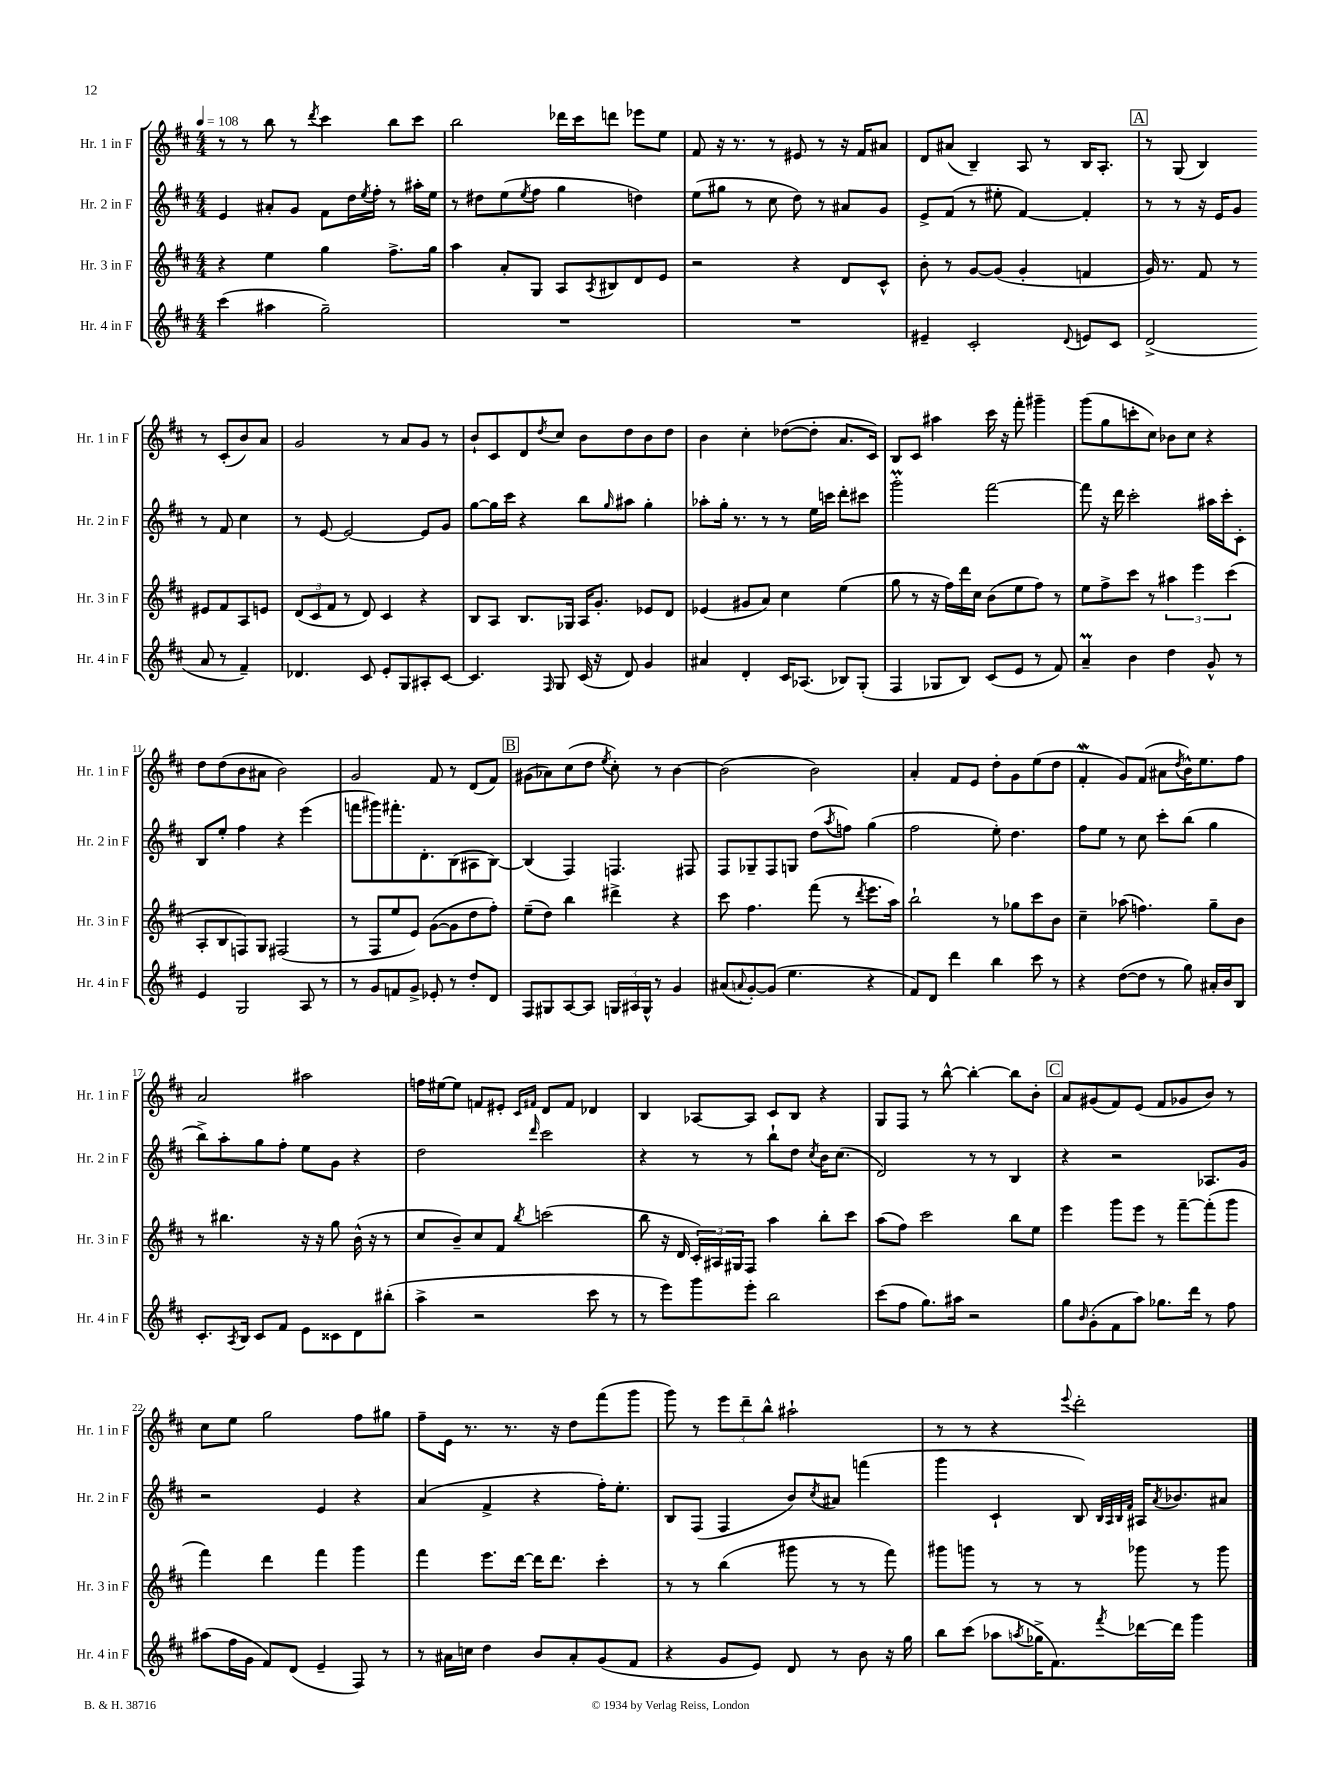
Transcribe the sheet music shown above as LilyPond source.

<<
\new StaffGroup <<
\new Staff = "s0" \with { instrumentName = "Hr. 1 in F" shortInstrumentName = "Hr. 1 in F" } {
    \clef treble \key d \major \numericTimeSignature \time 4/4 \tempo 4 = 108
    r8 r8 b''8 r8 \acciaccatura { d'''8 } cis'''4 b''8 cis'''8 |
    b''2 des'''16 cis'''16 d'''8 ees'''8 e''8 |
    fis'8 r16 r8. r8 eis'8 r8 r16 fis'16 ais'8 |
    d'8 ais'8( b4--) a8 r8 b16 a8.-. |
    \mark \markup { \box "A" } r8 g8( b4) r8 cis'8-.( b'8) a'8 |
    g'2 r8 a'8 g'8 r8 |
    b'8-! cis'8 d'8 \acciaccatura { d''8 } cis''8 b'8 d''8 b'8 d''8 |
    b'4 cis''4-. des''8~( des''8-. a'8. cis'16) |
    b8 cis'8 ais''4 cis'''16 r16 fis'''8-. gis'''4-- |
    g'''8( g''8 c'''8-. cis''8) bes'8 cis''8 r4 |
    d''8 d''8( b'8 ais'8 b'2) |
    g'2 fis'8 r8 d'8( fis'8) |
    \mark \markup { \box "B" } gis'8( aes'8) cis''8( d''8 \acciaccatura { e''8 } cis''8-.) r8 b'4~ |
    b'2( b'2) |
    a'4-. fis'8 e'8 d''8-. g'8 e''8( d''8 |
    fis'4-.\mordent g'8) fis'8( ais'8 \acciaccatura { d''8 } b'16-^) e''8. fis''8 |
    a'2 ais''2 |
    f''16 eis''16~ eis''8 f'8 eis'8-. \grace { cis'16 fis'16 } d'8 fis'8 des'4 |
    b4 aes8~ aes8 cis'8 b8 r4 |
    g8 fis8 r8 b''8~-^ b''4~-. b''8 b'8-. |
    \mark \markup { \box "C" } a'8 gis'8( fis'8) e'8( fis'8 ges'8 b'8) r8 |
    cis''8 e''8 g''2 fis''8 gis''8 |
    fis''8-- e'16 r8. r8. r16 d''8 fis'''8( g'''8 |
    g'''8) r8 \tuplet 3/2 { e'''8 d'''8-- b''8-^ } ais''2-! |
    r8 r8 r4 \appoggiatura { e'''8 } d'''2-. \bar "|." |
}
\new Staff = "s1" \with { instrumentName = "Hr. 2 in F" shortInstrumentName = "Hr. 2 in F" } {
    \clef treble \key d \major \numericTimeSignature \time 4/4
    e'4 ais'8-. g'8 fis'8 d''16 \acciaccatura { e''8 } fis''16-. r8 ais''16-. e''16 |
    r8 dis''8 e''8( \acciaccatura { e''8 } fis''8 g''4 d''4) |
    e''8( gis''8 r8 cis''8 d''8) r8 ais'8 g'8 |
    e'8-> fis'8( r8 eis''8-. fis'4~) fis'4-. |
    \mark \markup { \box "A" } r8 r8 r16 e'16 g'8 r8 fis'8 cis''4 |
    r8 e'8~ e'2~ e'8 g'8 |
    g''8~ g''16 cis'''16 r4 b''8 \grace { g''16 } ais''8 g''4-. |
    aes''8-. g''16-. r8. r8 r8 e''16 c'''16 d'''8-. cis'''8 |
    g'''2-.\prall fis'''2~ |
    fis'''8 r16 d'''16 cis'''2-. ais''16 cis'''16-. cis'8-. |
    b8 e''8-. fis''4 r4 e'''4( |
    f'''8 gis'''8) fis'''8.-. d'8.-. b8( ais8 b8~) |
    \mark \markup { \box "B" } b4( fis4) f4. fis8 |
    fis8 ges8-- fis8 g8 d''8( \acciaccatura { a''8 } f''8) g''4( |
    fis''2 e''8-.) d''4. |
    fis''8 e''8 r8 cis''8 cis'''8-. b''8( g''4 |
    b''8->) a''8-. g''8 fis''8-. e''8 g'8 r4 |
    d''2 \grace { d'''16 } cis'''2 |
    r4 r8 r8 b''8-! d''8 \acciaccatura { cis''8 } b'16 cis''8.( |
    d'2) r8 r8 b4 |
    \mark \markup { \box "C" } r4 r2 aes8. g'16 |
    r2 e'4 r4 |
    a'4( fis'4-> r4 fis''16-.) e''8.-. |
    b8 fis8( fis4 b'8) \acciaccatura { cis''8 } ais'8 f'''4( |
    g'''4 cis'4-! b8) \grace { b32 a32 b32 fis'32 } ais16 \acciaccatura { a'8 } bes'8. ais'8 \bar "|." |
}
\new Staff = "s2" \with { instrumentName = "Hr. 3 in F" shortInstrumentName = "Hr. 3 in F" } {
    \clef treble \key d \major \numericTimeSignature \time 4/4
    r4 e''4 g''4 fis''8.-> g''16 |
    a''4 a'8-. g8 a8 \acciaccatura { a8 } bis8 d'8 e'8 |
    r2 r4 d'8 cis'8-^ |
    b'8-. r8 g'8~ g'8( g'4-. f'4 |
    \mark \markup { \box "A" } g'16) r8. fis'8 r8 eis'8 fis'8 a8 e'8 |
    \tuplet 3/2 { d'8( cis'8 fis'8 } r8 d'8) cis'4 r4 |
    b8 a8 b8. ges16 a16 g'8.-. ees'8 d'8 |
    ees'4( gis'8 a'8) cis''4 e''4( |
    g''8 r8 r16 fis''16) d'''16 cis''16 b'8( e''8 fis''8) r8 |
    e''8 fis''8-> cis'''8 r8 \tuplet 3/2 { ais''4 e'''4 cis'''4( } |
    a8-. b8 f8) g8 fis2( |
    r8 fis8 e''8 e'8) g'8~( g'8 d''8 fis''8-.) |
    \mark \markup { \box "B" } e''8--( d''8) b''4 dis'''4-> r4 |
    cis'''8 fis''4. fis'''8( r8 \acciaccatura { d'''8 } e'''8. a''16) |
    b''2-! r8 ges''8 cis'''8 b'8 |
    cis''4-- aes''8( f''4.) g''8-- b'8 |
    r8 bis''4. r16 r16 g''8 b'16-^( r16 r8 |
    cis''8 b'8--) cis''8 fis'8 \acciaccatura { b''8 } c'''2( |
    b''8 r16 d'16 \tuplet 3/2 { cis'16-.) ais16 gis16 } fis8 a''4 b''8-. cis'''8 |
    a''8( fis''8) cis'''2 b''8 e''8 |
    \mark \markup { \box "C" } e'''4 g'''8 e'''8 r8 fis'''8~-- fis'''8-.( g'''8 |
    fis'''4) d'''4 fis'''4 g'''4 |
    fis'''4 e'''8. d'''16~ d'''16 d'''8. cis'''4-. |
    r8 r8 b''4( gis'''8 r8 r8 fis'''8) |
    gis'''8 g'''8 r8 r8 r8 ges'''8 r8 ges'''8 \bar "|." |
}
\new Staff = "s3" \with { instrumentName = "Hr. 4 in F" shortInstrumentName = "Hr. 4 in F" } {
    \clef treble \key d \major \numericTimeSignature \time 4/4
    cis'''4( ais''4 g''2--) |
    R1 |
    R1 |
    eis'4-- cis'2-. \appoggiatura { d'8 } e'8 cis'8 |
    \mark \markup { \box "A" } d'2->( a'8 r8 fis'4--) |
    des'4. cis'8 e'8-. g8 ais8-. cis'8~ |
    cis'4. \grace { fis16 } g8 cis'16( r16 d'8) g'4 |
    ais'4 d'4-. cis'16 aes8.( bes8) g8-.( |
    fis4 ges8 b8) cis'8( e'8 r8 fis'8) |
    a'4--\prall b'4 d''4 g'8-^ r8 |
    e'4 g2 a8 r8 |
    r8 g'8 f'8 g'8-> ees'8-. r8 d''8-. d'8 |
    \mark \markup { \box "B" } fis8 gis8 a8~ a8 \tuplet 3/2 { g16 ais16 g16-^ } r8 g'4 |
    ais'8( \appoggiatura { a'8 } g'8~-.) g'8( e''4. r4 |
    fis'8) d'8 d'''4 b''4 cis'''8 r8 |
    r4 d''8~( d''8 r8 g''8) ais'16-. b'16 b8 |
    cis'8.-. \acciaccatura { a8 } b16 cis'8 fis'8 e'8 cisis'8 d'8 bis''8-.( |
    a''4-> r2 cis'''8 r8 |
    r8 e'''8) g'''8 e'''8-. b''2 |
    cis'''8( fis''8 g''8.) ais''16 r2 |
    \mark \markup { \box "C" } g''8 \grace { b'16 } g'8-.( fis'8 a''8) ges''8. d'''16 r8 fis''8 |
    ais''8( fis''16 g'16 fis'8) d'8( e'4-- fis8) r8 |
    r8 ais'16 c''16 d''4 b'8 ais'8-. g'8( fis'8 |
    r4 g'8 e'8) d'8 r8 b'8 r16 g''16 |
    b''8 cis'''8( aes''8 \acciaccatura { a''8 } ges''16-> fis'8.) \acciaccatura { fis'''8 } des'''16~ des'''16 g'''4 \bar "|." |
}
>>
>>
